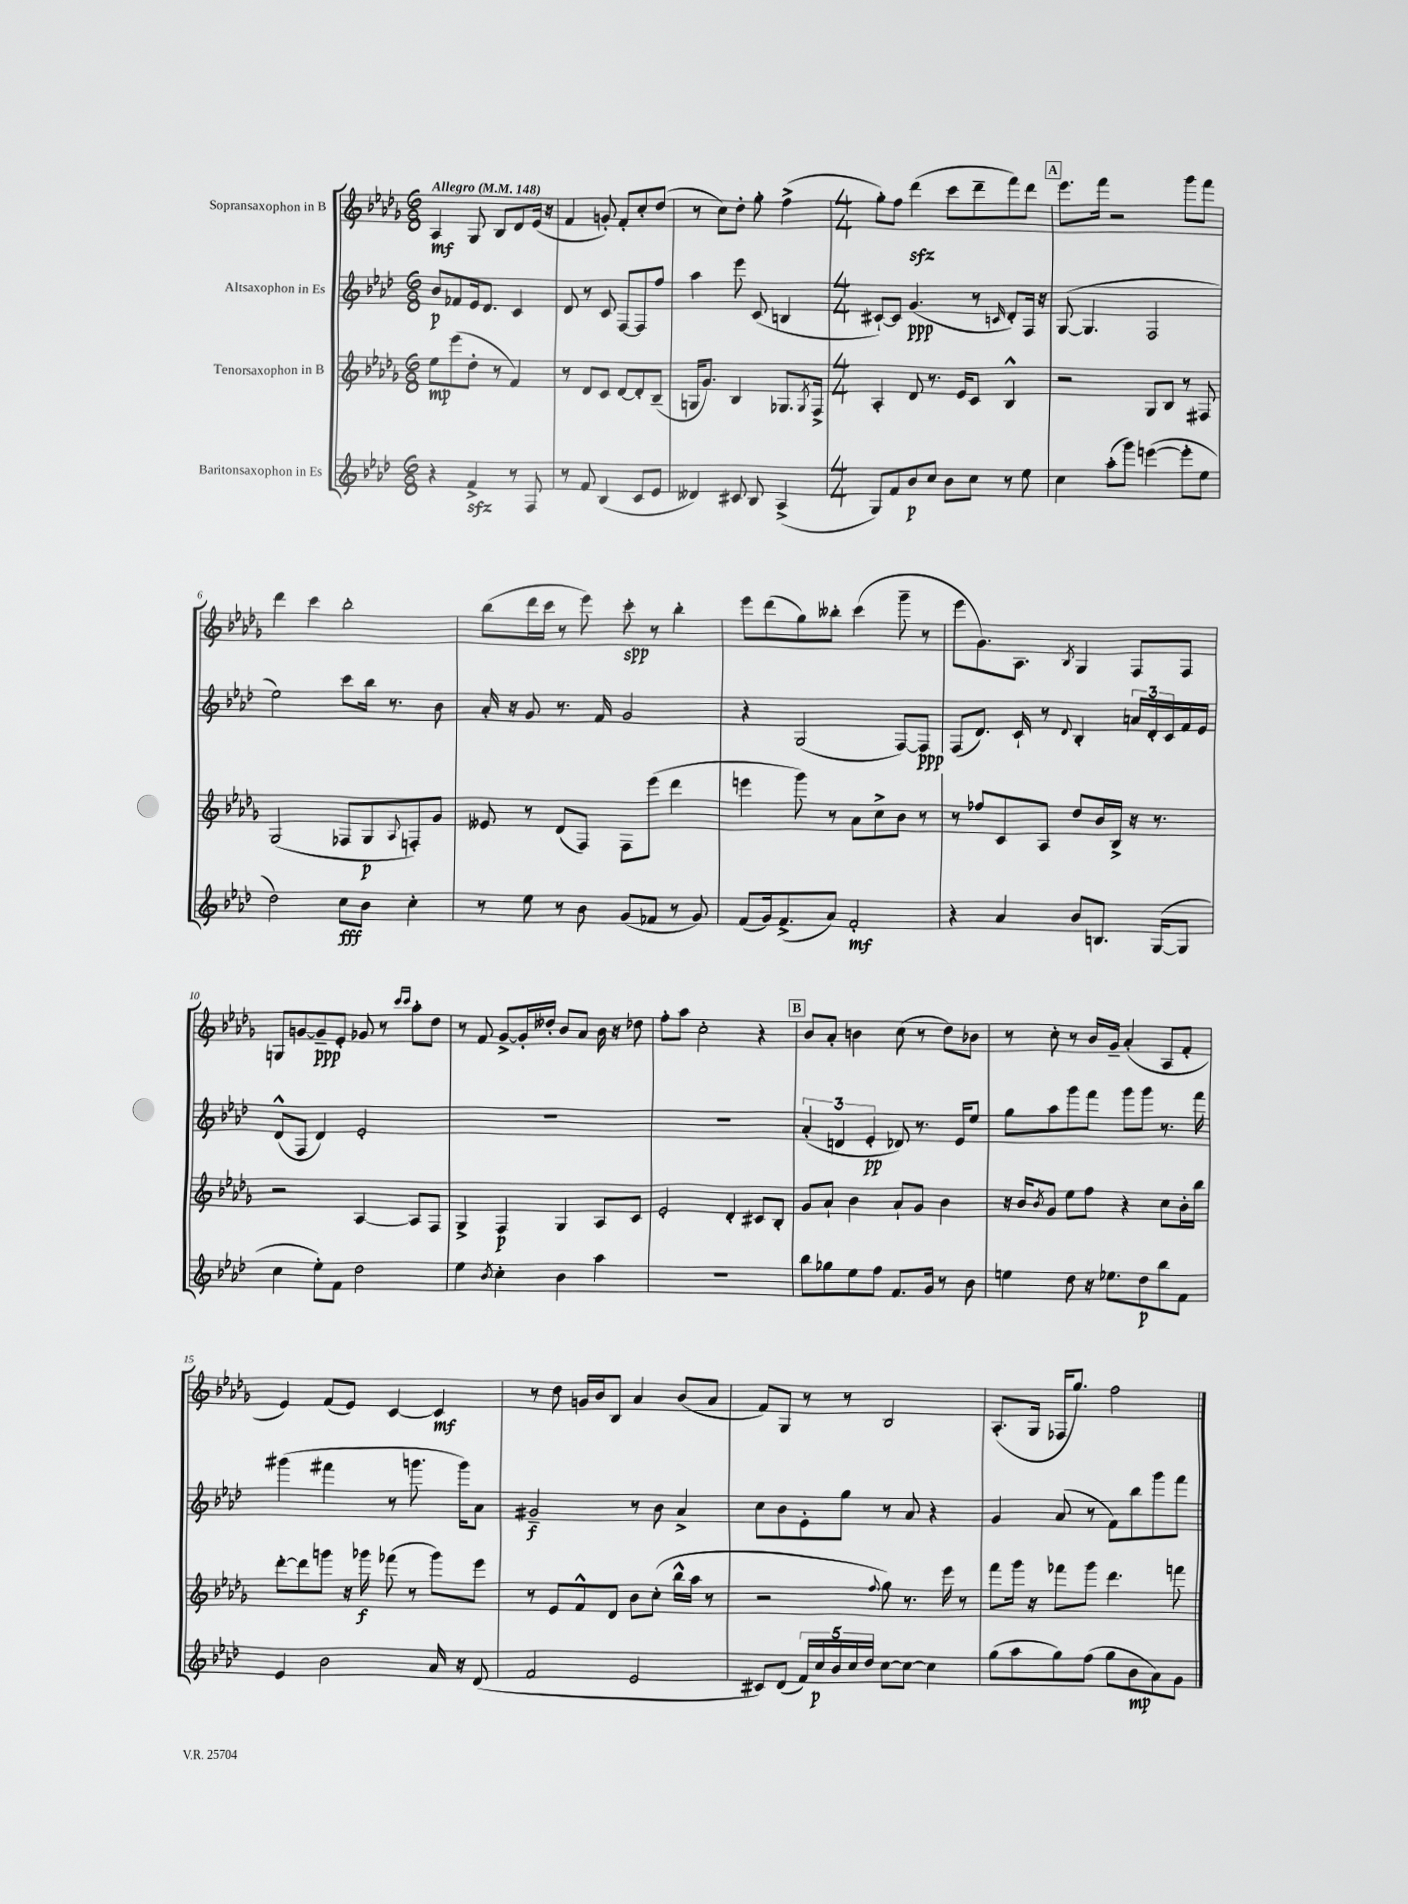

**kern	**kern	**kern	**kern
*staff4	*staff3	*staff2	*staff1
*clefG2	*clefG2	*clefG2	*clefG2
*k[b-e-a-d-]	*k[b-e-a-d-g-]	*k[b-e-a-d-]	*k[b-e-a-d-g-]
*M6/8	*M6/8	*M6/8	*M6/8
*MM148	*MM148	*MM148	*MM148
4r	8ee-	8b-	4A-
.	(8eee-	8f-	.
4f^	8dd-'	16e-	8G-
.	.	8.d-	.
.	8r	.	8B-
8r	4f)	4c	8d-
8F	.	.	(16e-
.	.	.	16r
=	=	=	=
8r	8r	8d-	4f
8f	8d-	8r	.
(4B-	8c	8c	8g')
.	[8d-	[8F	8f'
8c	8d-']	8F]	8cc'
8e-	(8B-~	8ff	(8dd-
=	=	=	=
4d--)	16G	4aa-	8r
.	8.g-)	.	.
.	.	.	8cc)
8c#	4B-	8eee-	8dd-'
8B-	.	(8c	8gg-'
(4A-^	8.G-	4B	(4ff^
.	8qG-	.	.
.	16F^	.	.
=	=	=	=
*M4/4	*M4/4	*M4/4	*M4/4
8G)	4A-'	[8c#`)	8gg-')
8f	.	8c#]	8ff
8b-	8d-	(4.g	(4ddd-
8cc	8.r	.	.
8b-	.	.	8ccc
.	16e-	.	.
8cc	8c	8r	8ddd-~
.	.	16qqc	.
8r	4B-^^	8d-')	8fff)
8ee-	.	16F	8ddd-
.	.	16r	.
=	=	=	=
4cc	2r	([8G	8.eee-
.	.	4.G]	.
.	.	.	16fff
(8aa-'	.	.	2r
8ggg)	.	.	.
([4eee	8G-	2F	.
.	8B-	.	.
8eee']	8r	.	8ggg-
8ee-	8F#	.	8fff
=	=	=	=
2dd-)	(2G-	2ee-)	4ddd-
.	.	.	4ccc
8cc	8F-	8ccc	2bb-'
8b-	8G-	16bb-	.
.	.	8.r	.
.	8qqA-	.	.
4cc'	8F')	.	.
.	8g-	8b-	.
=	=	=	=
8r	8e--	16a-'	(8bb-
.	.	16r	.
8ee-	8r	8g	16ddd-
.	.	.	16ccc
8r	(8d-	8.r	8r
8b-	8F)	.	8eee-)
.	.	16f	.
(8g	8F	2g	8ccc'
8f-	(8eee-	.	8r
8r	4ddd-	.	4bb-'
8g)	.	.	.
=	=	=	=
(8f	4eee	4r	8eee-
16g)	.	.	(8ddd-
(8.f^	.	.	.
.	8ggg-)	(2G	8gg-)
8a-)	8r	.	8bb--'
2f'	8a-	.	(4ccc
.	8cc^	.	.
.	8b-	[8F)	8ggg-~
.	8r	8F]	8r
=	=	=	=
4r	8r	(8F	8eee-
.	8ff-	8.d-)	8.g-)
4a-	8c	.	.
.	.	16c`	8.A-
.	8A-	8r	.
.	.	8qqd-	8qB-
8b-	8dd-	4B-'	4G-
8.B	16b-	.	.
.	16B-^	.	.
.	16r	24a	8F
.	.	24d-'	.
([16G	8.r	.	.
.	.	24c	.
8G]	.	16f	8F
.	.	16e-	.
=	=	=	=
4cc	2r	(8d-^^	8G
.	.	8F	[8g
8ee-')	.	4d-)	8g~]
8f	.	.	8e-'
2dd-	[4A-	2e-'	8g-
.	.	.	8r
.	.	.	16qqccc
.	.	.	16qqccc
.	8A-]	.	8aa-'
.	8F	.	8dd-
=	=	=	=
4ee-	4G-^	1r	8r
.	.	.	8f
8qb-	.	.	.
4cc'	4F	.	[8g-^
.	.	.	16g-']
.	.	.	16dd--'
4b-	4G-	.	8b-
.	.	.	8a-
4aa-	8A-	.	16b-
.	.	.	16r
.	8c	.	8dd-
=	=	=	=
1r	2e-'	1r	8ff'
.	.	.	8aa-
.	.	.	2cc'
.	4d-'	.	.
.	8c#	.	4r
.	8B-'	.	.
=	=	=	=
8bb-	8g-	(6a-'	8b-
8gg-	8a-`	.	8a-'
.	.	6d	.
8ee-	4b-	.	4b
.	.	6e-'	.
8ff	.	.	.
8.f	8a-`	8d-)	(8cc
.	8g-	8.r	8r
16g	.	.	.
8r	4b-	.	8dd-)
.	.	16e-	.
8b-	.	8ee-	8b-
=	=	=	=
4ee	16r	8gg	8r
.	16b-	.	.
.	8qb-	.	.
.	8g-	8aa-	8cc'
8dd-	8ee-	8ggg	8r
16r	8ff	8fff	16b-
8.ee-	.	.	16g-~
.	4r	8ggg	(4a-'
8dd-	.	8ggg	.
8bb-	8cc	8.r	8A-
8f	16b-'	.	8f'
.	16bb-	16fff	.
=	=	=	=
4e-	[8ddd-'	(4ggg#	4e-)
.	8ddd-]	.	.
2b-	8ggg	4fff#	(8f
.	16r	.	8e-)
.	16ggg-	.	.
.	(8fff-	8r	[4c
.	8r	8.ggg	.
16a-	8ggg-)	.	4c]
16r	.	16ggg)	.
(8d-	8eee-	8a-	.
=	=	=	=
2f	8r	2g#~	8r
.	8e-	.	8dd-
.	8f^^	.	16g
.	.	.	16b-
.	8d-	.	8B-
2e-	8b-	8r	4a-
.	(8cc'	8b-	.
.	16bb-^^	4a-^	(8b-
.	16aa-	.	.
.	8r	.	8a-
=	=	=	=
8c#)	2r	8cc	8f)
(8d-	.	8b-	8G-
20f)	.	8e-'	8r
20cc	.	.	.
20b-	.	.	.
.	.	8gg	8r
20cc	.	.	.
20dd-	.	.	.
.	8qqff	.	.
[8cc	8gg-)	8r	2B-
8cc_	8.r	8a-	.
4cc]	.	4r	.
.	16eee-	.	.
.	8r	.	.
=	=	=	=
(8gg	8fff	4g	(8.A-'
8aa-	16ggg-	.	.
.	16r	.	16G-
8gg)	8fff-	(8a-	16F-
.	.	.	8.gg-)
(8ff	8ggg-	8r	.
8gg	4.ddd-	8f)	2ff
8b-	.	8bb-	.
8a-)	.	8ggg	.
8g	8fff	8fff	.
==	==	==	==
*-	*-	*-	*-
